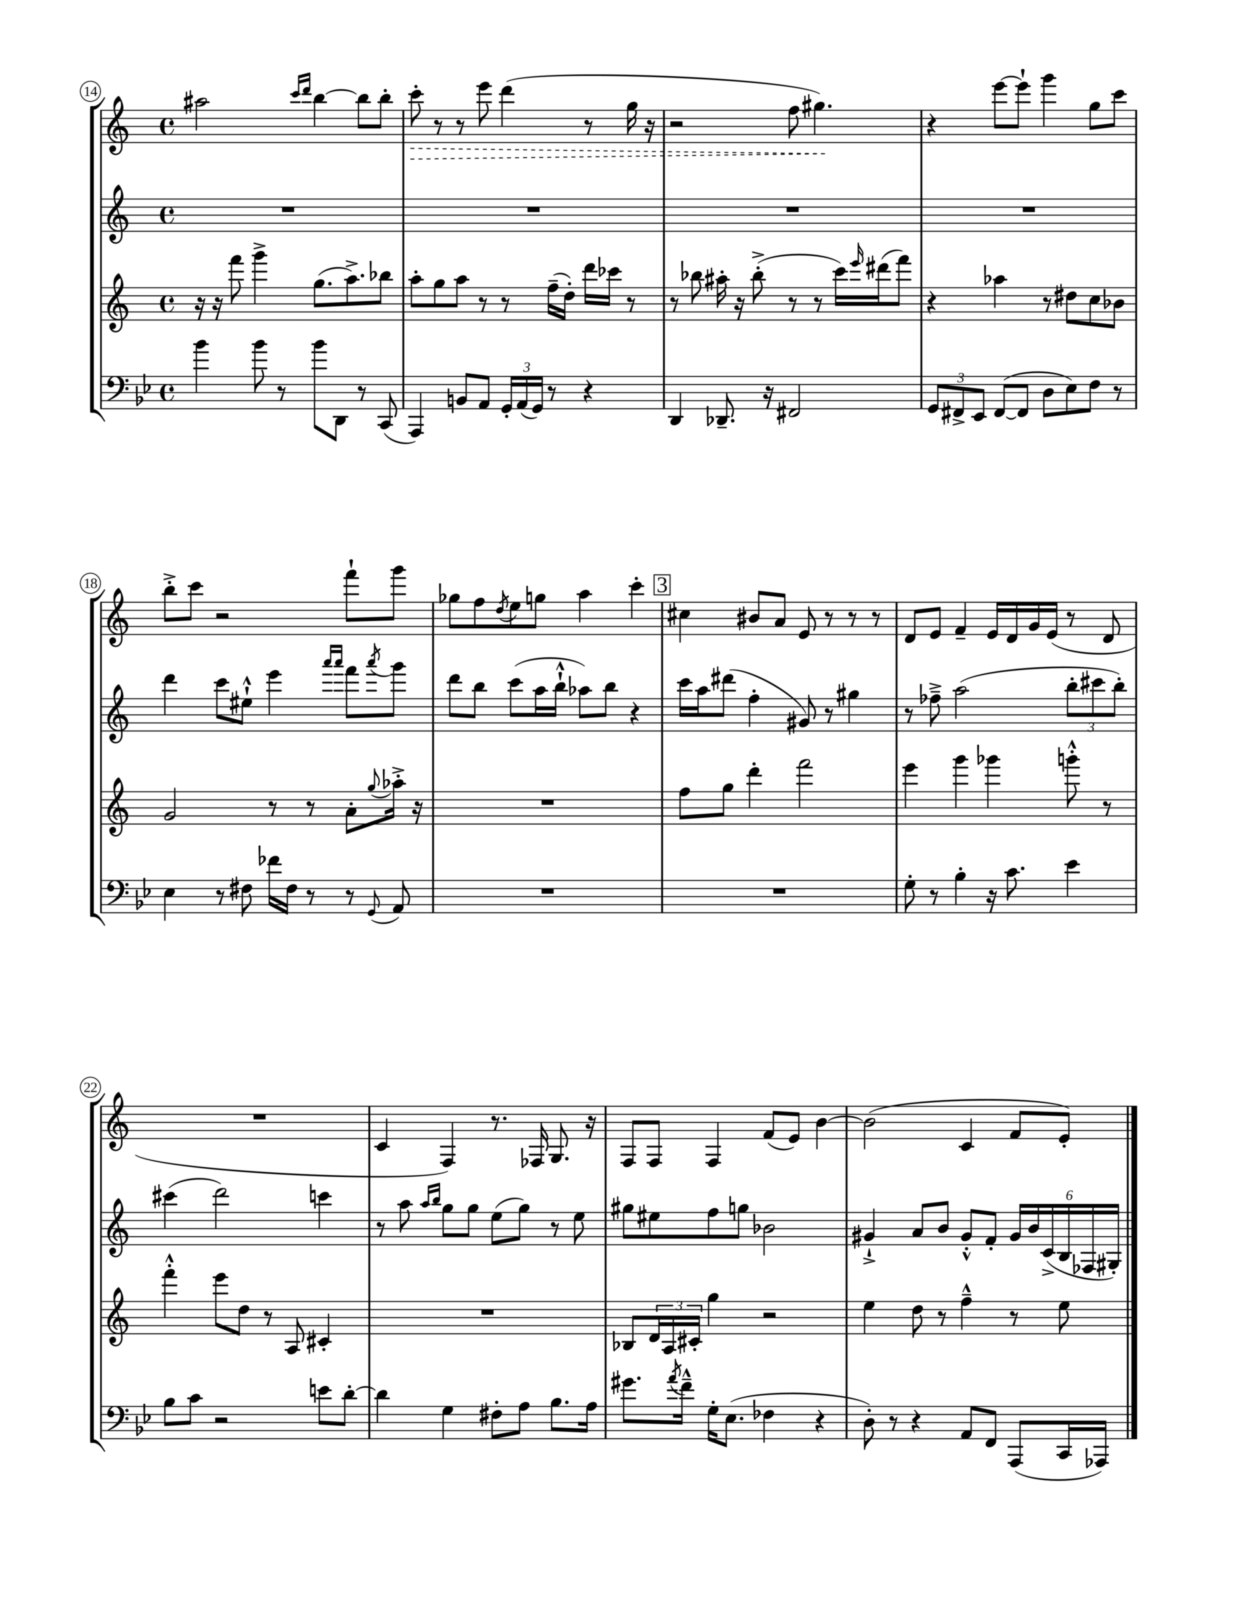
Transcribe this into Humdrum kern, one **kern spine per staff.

**kern	**kern	**kern	**kern
*staff4	*staff3	*staff2	*staff1
*clefF4	*clefG2	*clefG2	*clefG2
*k[b-e-]	*k[]	*k[]	*k[]
*M4/4	*M4/4	*M4/4	*M4/4
*met(c)	*met(c)	*met(c)	*met(c)
4b-	16r	1r	2aa#
.	16r	.	.
.	8fff	.	.
8b-	4ggg^	.	.
8r	.	.	.
.	.	.	16qqccc
.	.	.	16qqddd
8b-	(8.gg	.	[4bb
8DD	.	.	.
.	8.aa^)	.	.
8r	.	.	8bb]
(8CC	8bb-	.	8bb'
=	=	=	=
4AAA)	8aa'	1r	8ccc'
.	8gg	.	8r
8BB	8aa	.	8r
8AA	8r	.	8eee
24GG'	8r	.	(4ddd
(24AA	.	.	.
24GG)	.	.	.
8r	(16ff~	.	.
.	16dd')	.	.
4r	16ddd	.	8r
.	16ccc-	.	.
.	8r	.	16gg
.	.	.	16r
=	=	=	=
4DD	8r	1r	2r
.	8bb-	.	.
8.DD-~	16aa#'	.	.
.	16r	.	.
.	(8bb-'^	.	.
16r	.	.	.
2FF#	8r	.	8ff
.	8r	.	4.gg#)
.	16ccc)	.	.
.	16qqeee	.	.
.	(16ddd#	.	.
.	8fff)	.	.
=	=	=	=
12GG	4r	1r	4r
12FF#^	.	.	.
12EE-	.	.	.
([8FF#	4aa-	.	[8eee
8FF#]	.	.	8eee`]
8D	8r	.	4ggg
8E-)	8dd#	.	.
8F	8cc	.	8gg
8r	8b-	.	8ccc
=	=	=	=
4E-	2g	4ddd	8bb'^
.	.	.	8ccc
8r	.	8ccc	2r
8F#	.	8ee#`^^	.
16f-	8r	4eee	.
16F#	.	.	.
8r	8r	.	.
.	.	16qqaaa	.
.	.	16qqaaa	.
8r	8a'	8fff	8fff`
8qqGG	8qqgg	8qaaa	.
8AA	16aa-'^	8ggg	8ggg
.	16r	.	.
=	=	=	=
1r	1r	8ddd	8gg-
.	.	8bb	8ff
.	.	.	8qdd
.	.	(8ccc	8ee
.	.	16aa	8gg
.	.	16bb`^^	.
.	.	8aa-)	4aa
.	.	8bb	.
.	.	4r	4ccc'
=	=	=	=
1r	8ff	16ccc	4cc#
.	.	16aa	.
.	8gg	(8ddd#	.
.	4ddd'	4ff'	8b#
.	.	.	8a
.	2fff	8g#)	8e
.	.	8r	8r
.	.	4gg#	8r
.	.	.	8r
=	=	=	=
8G'	4eee	8r	8d
8r	.	8ff-~^	8e
4B-'	4ggg	(2aa	4f~
16r	4ggg-	.	16e
8.c	.	.	16d
.	.	.	16g
.	.	.	(16e
4e-	8ggg'^^	12bb'	8r
.	.	12ccc#	.
.	8r	.	8d
.	.	12bb')	.
=	=	=	=
8B-	4fff'^^	(4ccc#	1r
8c	.	.	.
2r	8eee	2ddd)	.
.	8dd	.	.
.	8r	.	.
.	8A	.	.
8e	4c#'	4ccc	.
[8d'	.	.	.
=	=	=	=
4d]	1r	8r	4c
.	.	8aa	.
.	.	16qqaa	.
.	.	16qqbb	.
4G	.	8gg	4F)
.	.	8gg	.
8F#'	.	(8ee	8.r
8A	.	8gg)	.
.	.	.	16F-
8.B-	.	8r	8.G
.	.	8ee	.
16A	.	.	16r
=	=	=	=
8.g#	8B-	8gg#	8F
.	24d	8ee#	8F
.	24A	.	.
8qa	.	.	.
16f~^^	.	.	.
.	24c#'	.	.
16G'	4gg	8ff	4F
(8.E-	.	.	.
.	.	8gg	.
4F-	2r	2b-	(8f
.	.	.	8e)
4r	.	.	[4b
=	=	=	=
8D')	4ee	4g#`^	(2b]
8r	.	.	.
4r	8dd	8a	.
.	8r	8b	.
8AA	4ff~^^	8g#'^^	4c
8FF	.	8f'	.
(8AAA	8r	24g#	8f
.	.	24b	.
.	.	(24c^	.
16CC	8ee	24B	8e')
.	.	24F-	.
16AAA-)	.	.	.
.	.	24G#')	.
==	==	==	==
*-	*-	*-	*-
